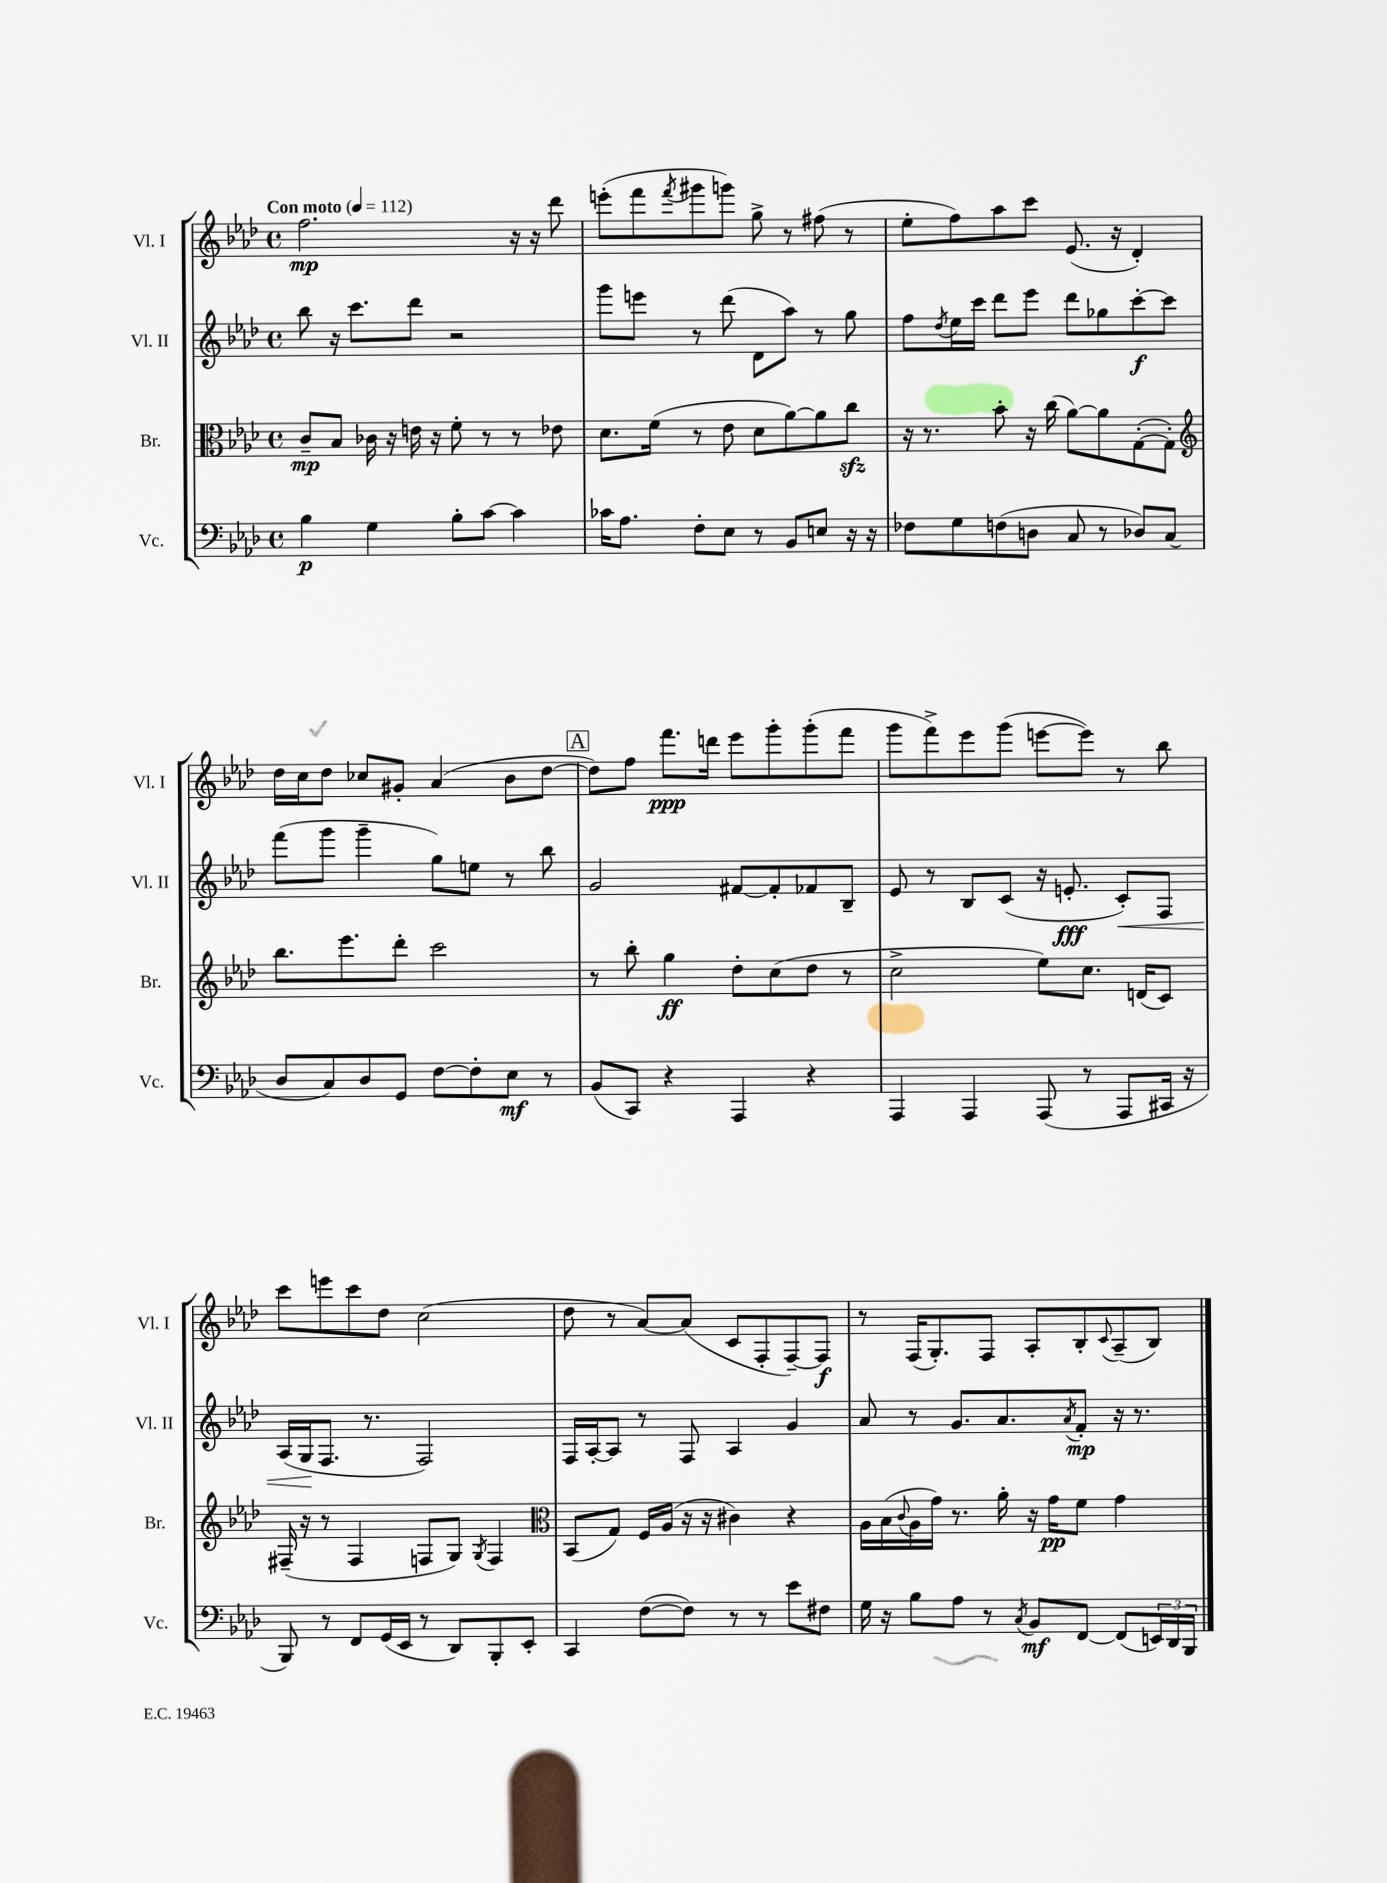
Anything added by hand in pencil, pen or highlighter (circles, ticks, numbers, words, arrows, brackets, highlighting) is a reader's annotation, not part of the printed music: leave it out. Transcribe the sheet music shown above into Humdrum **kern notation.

**kern	**dynam	**kern	**dynam	**kern	**dynam	**kern	**dynam
*part4	*part4	*part3	*part3	*part2	*part2	*part1	*part1
*staff4	*staff4	*staff3	*staff3	*staff2	*staff2	*staff1	*staff1
*I"Vc.	*	*I"Br.	*	*I"Vl. II	*	*I"Vl. I	*
*I'Vc.	*	*I'Br.	*	*I'Vl. II	*	*I'Vl. I	*
*clefF4	*	*clefC3	*	*clefG2	*	*clefG2	*
*k[b-e-a-d-]	*	*k[b-e-a-d-]	*	*k[b-e-a-d-]	*	*k[b-e-a-d-]	*
*M4/4	*	*M4/4	*	*M4/4	*	*M4/4	*
*met(c)	*	*met(c)	*	*met(c)	*	*met(c)	*
*MM112	*	*MM112	*	*MM112	*	*MM112	*
=1	=1	=1	=1	=1	=1	=1	=1
!	!	!	!	!	!	!LO:TX:a:B:t=Con moto	!
4B-\	p	8c~/L	mp	8bb-\	.	2.ff\	mp
.	.	8B-/J	.	16r	.	.	.
.	.	.	.	8.ccc\L	.	.	.
4G\	.	16c-X\	.	.	.	.	.
.	.	16r	.	.	.	.	.
.	.	16en\	.	8ddd-\J	.	.	.
.	.	16r	.	.	.	.	.
8B-'\L	.	8f'\	.	2r	.	.	.
[8c\J	.	8r	.	.	.	.	.
4c\]	.	8r	.	.	.	16r	.
.	.	.	.	.	.	16r	.
.	.	8e-X\	.	.	.	8ddd-\	.
=2	=2	=2	=2	=2	=2	=2	=2
16c-X\KL	.	8.d-\L	.	8ggg\L	.	(8eeen'\L	.
8.A-\J	.	.	.	.	.	.	.
.	.	.	.	8eeen\J	.	8fff\	.
.	.	(16f\Jk	.	.	.	.	.
.	.	.	.	.	.	8qfff/	.
8F'\L	.	8r	.	8r	.	8ggg#X\	.
8E-\J	.	8e-\	.	(8ddd-\	.	8gggn\J)	.
8r	.	8d-\L	.	8d-\L	.	8gg^\	.
8BB-/L	.	[8a-\)	.	8aa-\J)	.	8r	.
8En/J	.	8a-\]	.	8r	.	(8ff#X\	.
16r	.	8cczz\J	.	8gg\	.	8r	.
16r	.	.	.	.	.	.	.
=3	=3	=3	=3	=3	=3	=3	=3
8F-X\L	.	16r	.	8ff\L	.	8ee-'\L	.
.	.	8.r	.	.	.	.	.
.	.	.	.	8qdd-/	.	.	.
8G\	.	.	.	16ee-\L	.	8ff\)	.
.	.	.	.	16ccc\JJ	.	.	.
(8Fn\	.	8b-'\	.	8ddd-\L	.	8aa-\	.
8Dn\J	.	16r	.	8eee-\J	.	8ccc\J	.
.	.	(16cc\	.	.	.	.	.
8C/	.	[8a-\L)	.	8ddd-\L	.	(8.e-/	.
8r	.	8a-\]	.	8gg-X\	.	.	.
.	.	.	.	.	.	16r	.
8D-X/L)	.	([8G'\	.	[8ccc'\	f	4d-'/)	.
(8C/J	.	8G'\J])	.	8ccc\J]	.	.	.
!!LO:LB:g=z
=4	=4	=4	=4	=4	=4	=4	=4
*	*	*clefG2	*	*	*	*	*
8D-/L	.	8.bb-\L	.	(8fff\L	.	16dd-\LL	.
.	.	.	.	.	.	16cc\J	.
8C/)	.	.	.	8ggg\J	.	8dd-\J	.
.	.	8.eee-\	.	.	.	.	.
8D-/	.	.	.	4ggg~\	.	8cc-X/L	.
8GG/J	.	8ddd-'\J	.	.	.	8g#X'/J	.
[8F\L	.	2ccc\	.	8gg\L)	.	(4a-/	.
8F'\]	.	.	.	8een\J	.	.	.
8E-\J	mf	.	.	8r	.	8b-\L	.
8r	.	.	.	8bb-\	.	[8dd-\J	.
!!LO:REH:place=s1:t=A
=5	=5	=5	=5	=5	=5	=5	=5
(8BB-/L	.	8r	.	2g/	.	8dd-\L])	.
8CC/J)	.	8bb-'\	.	.	.	8ff\J	.
4r	.	4gg\	ff	.	.	8.fff\L	ppp
.	.	.	.	.	.	16dddn\Jk	.
4AAA-/	.	8dd-'\L	.	[8f#X/L	.	8eee-\L	.
.	.	(8cc\	.	8f#'/]	.	8ggg'\	.
4r	.	8dd-\J	.	8f-X/	.	(8ggg'\	.
.	.	8r	.	8B-~/J	.	8fff\J	.
=6	=6	=6	=6	=6	=6	=6	=6
4AAA-/	.	2cc^\	.	8e-/	.	8ggg\L	.
.	.	.	.	8r	.	8fff^\)	.
4AAA-/	.	.	.	8B-/L	.	8eee-\	.
.	.	.	.	(8c/J	.	(8ggg\J	.
(8AAA-/	.	8ee-\L)	.	16r	.	[8eeen\L	.
.	.	.	.	8.en'/	fff	.	.
8r	.	8.cc\J	.	.	.	8eee\J])	.
!	!	!	!	!	!LO:HP:b	!	!
8AAA-/L	.	.	.	8c'/L)	<	8r	.
.	.	(16dn/KL	.	.	.	.	.
16CC#X/Jk	.	8c/J)	.	8F/J	.	8bb-\	.
16r	.	.	.	.	.	.	.
!!LO:LB:g=z
=7	=7	=7	=7	=7	=7	=7	=7
8BBB-/)	.	(16F#X~/	.	(16A-/LL	.	8ccc\L	.
.	.	16r	.	16G/J	.	.	.
8r	.	8r	.	8.F/J	[	8eeen\	.
8FF/L	.	4F#/	.	.	.	8ccc\	.
.	.	.	.	8.r	.	.	.
(16GG/L	.	.	.	.	.	8dd-\J	.
16EE-/JJ	.	.	.	.	.	.	.
8r	.	8Fn/L	.	2F/)	.	(2cc\	.
8DD-/L)	.	8G/J)	.	.	.	.	.
.	.	8qG/	.	.	.	.	.
8BBB-'/	.	4F/	.	.	.	.	.
8EE-'/J	.	.	.	.	.	.	.
=8	=8	=8	=8	=8	=8	=8	=8
*	*	*clefC3	*	*	*	*	*
4CC/	.	(8BB-/L	.	16F/LL	.	8dd-\	.
.	.	.	.	[16A-'/J	.	.	.
.	.	8G/J)	.	8A-/J]	.	8r	.
([8F\L	.	16F/LL	.	8r	.	[8a-/L)	.
.	.	(16A-/JJ	.	.	.	.	.
8F\J])	.	16r	.	8F/	.	(8a-/J]	.
.	.	16r	.	.	.	.	.
8r	.	4c#X\)	.	4A-/	.	8c/L	.
8r	.	.	.	.	.	8F'/	.
8e-\L	.	4r	.	4g/	.	[8F~/)	.
8F#X\J	.	.	.	.	.	8F/J]	f
=9	=9	=9	=9	=9	=9	=9	=9
16G\	.	16A-\LL	.	8a-/	.	8r	.
16r	.	(16B-\	.	.	.	.	.
.	.	8qqc/	.	.	.	.	.
8B-\L	.	16A-\	.	8r	.	(16F/KL	.
.	.	16g\JJ)	.	.	.	8.G'/)	.
8A-\J	.	8.r	.	8.g/L	.	.	.
8r	.	.	.	.	.	8F/J	.
.	.	16a-'\	.	8.a-/	.	.	.
8qC/	.	.	.	.	.	.	.
8BB-/L	mf	16r	.	.	.	8A-'/L	.
.	.	16g\KL	pp	.	.	.	.
.	.	.	.	8qa-/	.	.	.
[8FF/J	.	8f\J	.	8f'/J	mp	8B-'/	.
.	.	.	.	.	.	8qqc/	.
(8FF/L]	.	4g\	.	16r	.	(8A-~/	.
.	.	.	.	8.r	.	.	.
24EEn/L)	.	.	.	.	.	8B-/J)	.
24DD-/	.	.	.	.	.	.	.
24BBB-/JJ	.	.	.	.	.	.	.
==	==	==	==	==	==	==	==
*-	*-	*-	*-	*-	*-	*-	*-
